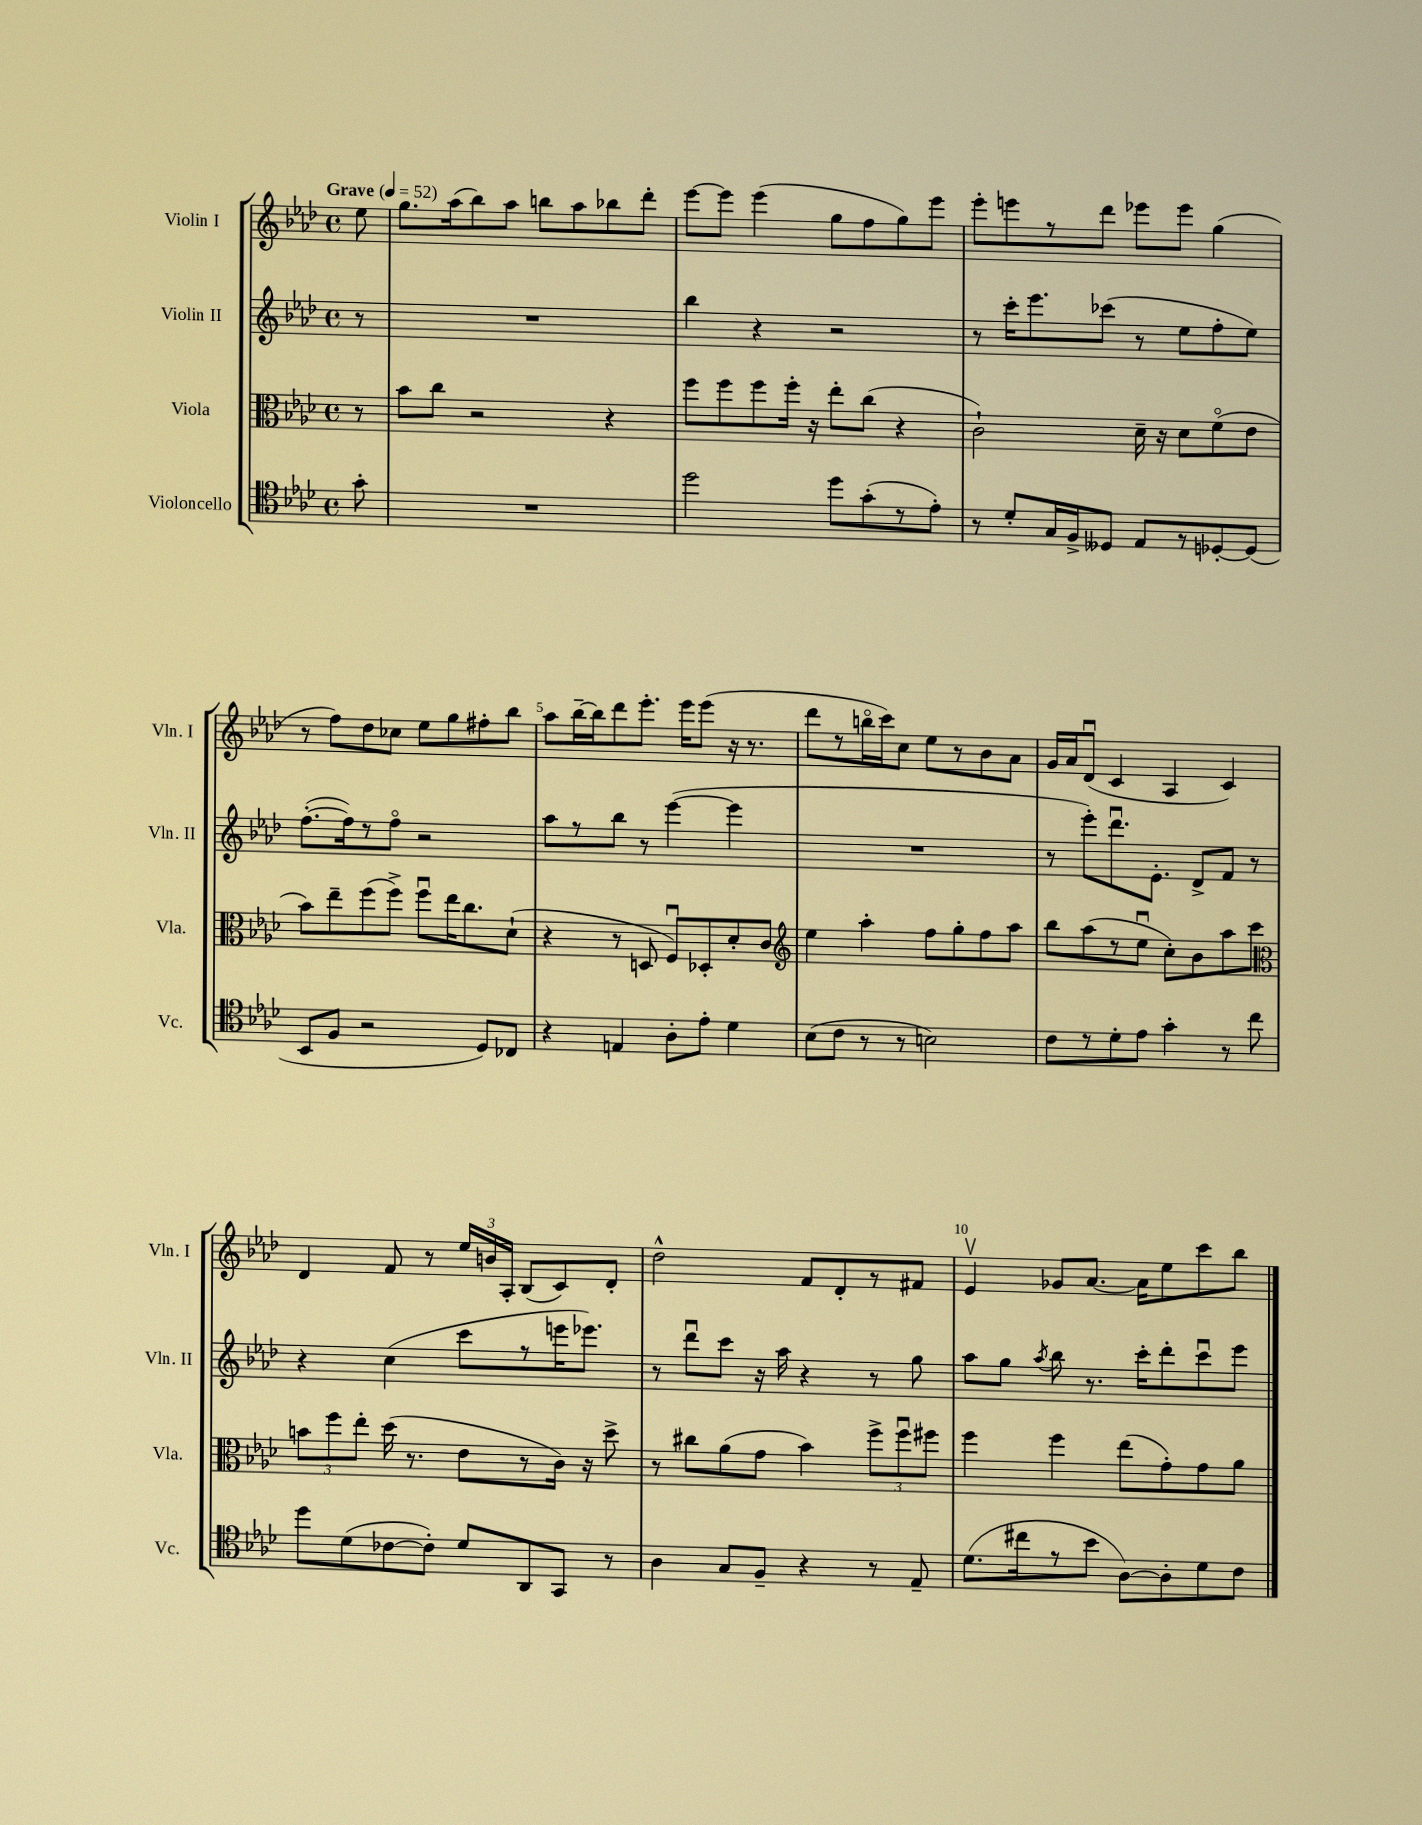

**kern	**kern	**kern	**kern
*part4	*part3	*part2	*part1
*staff4	*staff3	*staff2	*staff1
*I"Violoncello	*I"Viola	*I"Violin II	*I"Violin I
*I'Vc.	*I'Vla.	*I'Vln. II	*I'Vln. I
*clefC4	*clefC3	*clefG2	*clefG2
*k[b-e-a-d-]	*k[b-e-a-d-]	*k[b-e-a-d-]	*k[b-e-a-d-]
*M4/4	*M4/4	*M4/4	*M4/4
*met(c)	*met(c)	*met(c)	*met(c)
*MM52	*MM52	*MM52	*MM52
=	=	=	=
!	!	!	!LO:TX:a:B:t=Grave
8g'\	8r	8r	8ee-\
=1	=1	=1	=1
1r	8b-\L	1r	8.gg\L
.	8cc\J	.	.
.	.	.	(16aa-\k
.	2r	.	8bb-\)
.	.	.	8aa-\J
.	.	.	8bbn\L
.	.	.	8aa-\
.	4r	.	8bb-X\
.	.	.	8ddd-'\J
=2	=2	=2	=2
2dd-\	8ff\L	4bb-\	[8eee-\L
.	8ff\	.	8eee-\J]
.	8ff\	4r	(4eee-\
.	16ff'\Jk	.	.
.	16r	.	.
8dd-\L	8ee-'\L	2r	8gg\L
(8g'\	(8cc\J	.	8ff\
8r	4r	.	8gg\)
8e-'\J)	.	.	8eee-\J
=3	=3	=3	=3
8r	2c`\)	8r	8eee-'\L
8d-'/L	.	16ccc'\KL	8eeen\
.	.	8.eee-\	.
16G/L	.	.	8r
16F^/J	.	.	.
8D--X/J	.	(8ccc-X\J	8ddd-\J
8E-/L	16d-~\	8r	8eee-X\L
.	16r	.	.
8r	8d-\L	8ee-\L	8eee-\J
[8D-X'/	(8f\	8ff'\	(4gg\
(8D-/J]	8e-\J	8ee-\J)	.
!!LO:LB:g=z
=4	=4	=4	=4
8BB-/L	8b-\L)	([8.ff'\L	8r
8F/J	8ee-~\	.	8ff\L)
.	.	16ff\k])	.
2r	(8ff\	8r	8dd-\
.	8ff^\J)	8ff\J	8cc-X\J
.	8ffu\L	2r	8ee-\L
.	16ee-\K	.	8gg\
.	8.cc\	.	.
8D-/L)	.	.	8ff#X'\
8C-X/J	(8d-`\J	.	8bb-\J
=5	=5	=5	=5
4r	4r	8aa-\L	8aa-\L
.	.	8r	[16bb-~\L
.	.	.	16bb-\J]
4En/	8r	8bb-\J	8ddd-\
.	8Dn/	8r	8.eee-'\J
8A-'\L	8Fu/L)	([4eee-\	.
.	.	.	16eee-\KL
8e-'\J	8D-X'/	.	(8eee-\J
4d-\	8d-'/	4eee-\]	16r
.	.	.	8.r
.	8c/J	.	.
=6	=6	=6	=6
*	*clefG2	*	*
(8B-\L	4ee-\	1r	8ddd-\L
8c\J	.	.	8r
8r	4aa-'\	.	16bbn\L
.	.	.	16ccc\J)
8r	.	.	8cc\J
2Bn\)	8ff\L	.	8ee-\L
.	8gg'\	.	8r
.	8ff\	.	8b-\
.	8aa-\J	.	8a-\J
=7	=7	=7	=7
8c\L	8bb-\L	8r	16g/LL
.	.	.	16a-/J
8r	(8aa-\	8eee-'\L)	(8d-u/J
8d-'\	8r	8.ddd-u\	4c/
8e-\J	8ee-u\J	.	.
.	.	8.e-'\J	.
4g'\	8cc'\L)	.	4A-/
.	8b-\	8d-^/L	.
8r	8aa-\	8f/J	4c/)
8cc\	8ccc\J	8r	.
!!LO:LB:g=z
=8	=8	=8	=8
*	*clefC3	*	*
8dd-\L	12bn\L	4r	4d-/
.	12ff\	.	.
(8d-\	.	.	.
.	12ee-'\J	.	.
[8c-X\	(16dd-\	(4cc\	8f/
.	8.r	.	.
8c-'\J])	.	.	8r
8d-/L	8e-\L	8ccc\L	24ee-/LL
.	.	.	24bn/
.	.	.	24A-'/JJ
8AA-/	8r	8r	(8B-/L
8GG/J	16c\Jk)	16eeen\K	8c/)
.	16r	8.eee-X\J)	.
8r	8dd-^\	.	8d-'/J
=9	=9	=9	=9
4A-\	8r	8r	2dd-^^\
.	8cc#X\L	8ddd-u\L	.
8G/L	(8a-\	8ccc\J	.
8F~/J	8g\J	16r	.
.	.	16aa-\	.
4r	4b-\)	4r	8f/L
.	.	.	8d-'/
8r	12ff^\L	8r	8r
.	12ffu\	.	.
8E-~/	.	8gg\	8f#X/J
.	12ff#X\J	.	.
=10	=10	=10	=10
(8.d-\L	4ff\	8aa-\L	4e-v/
.	.	8gg\J	.
16cc#X\k	.	.	.
.	.	8qaa-/	.
8r	4ff\	8bb-\	8g-X/L
8b-\J	.	8.r	[8.a-/J
[8A-\L)	(8ee-\L	.	.
.	.	16ccc'\KL	16a-\KL]
8A-'\]	8g'\)	8ddd-'\	8ee-\
8d-\	8g\	8cccu\	8ccc\
8c\J	8a-\J	8eee-\J	8bb-\J
==	==	==	==
*-	*-	*-	*-
